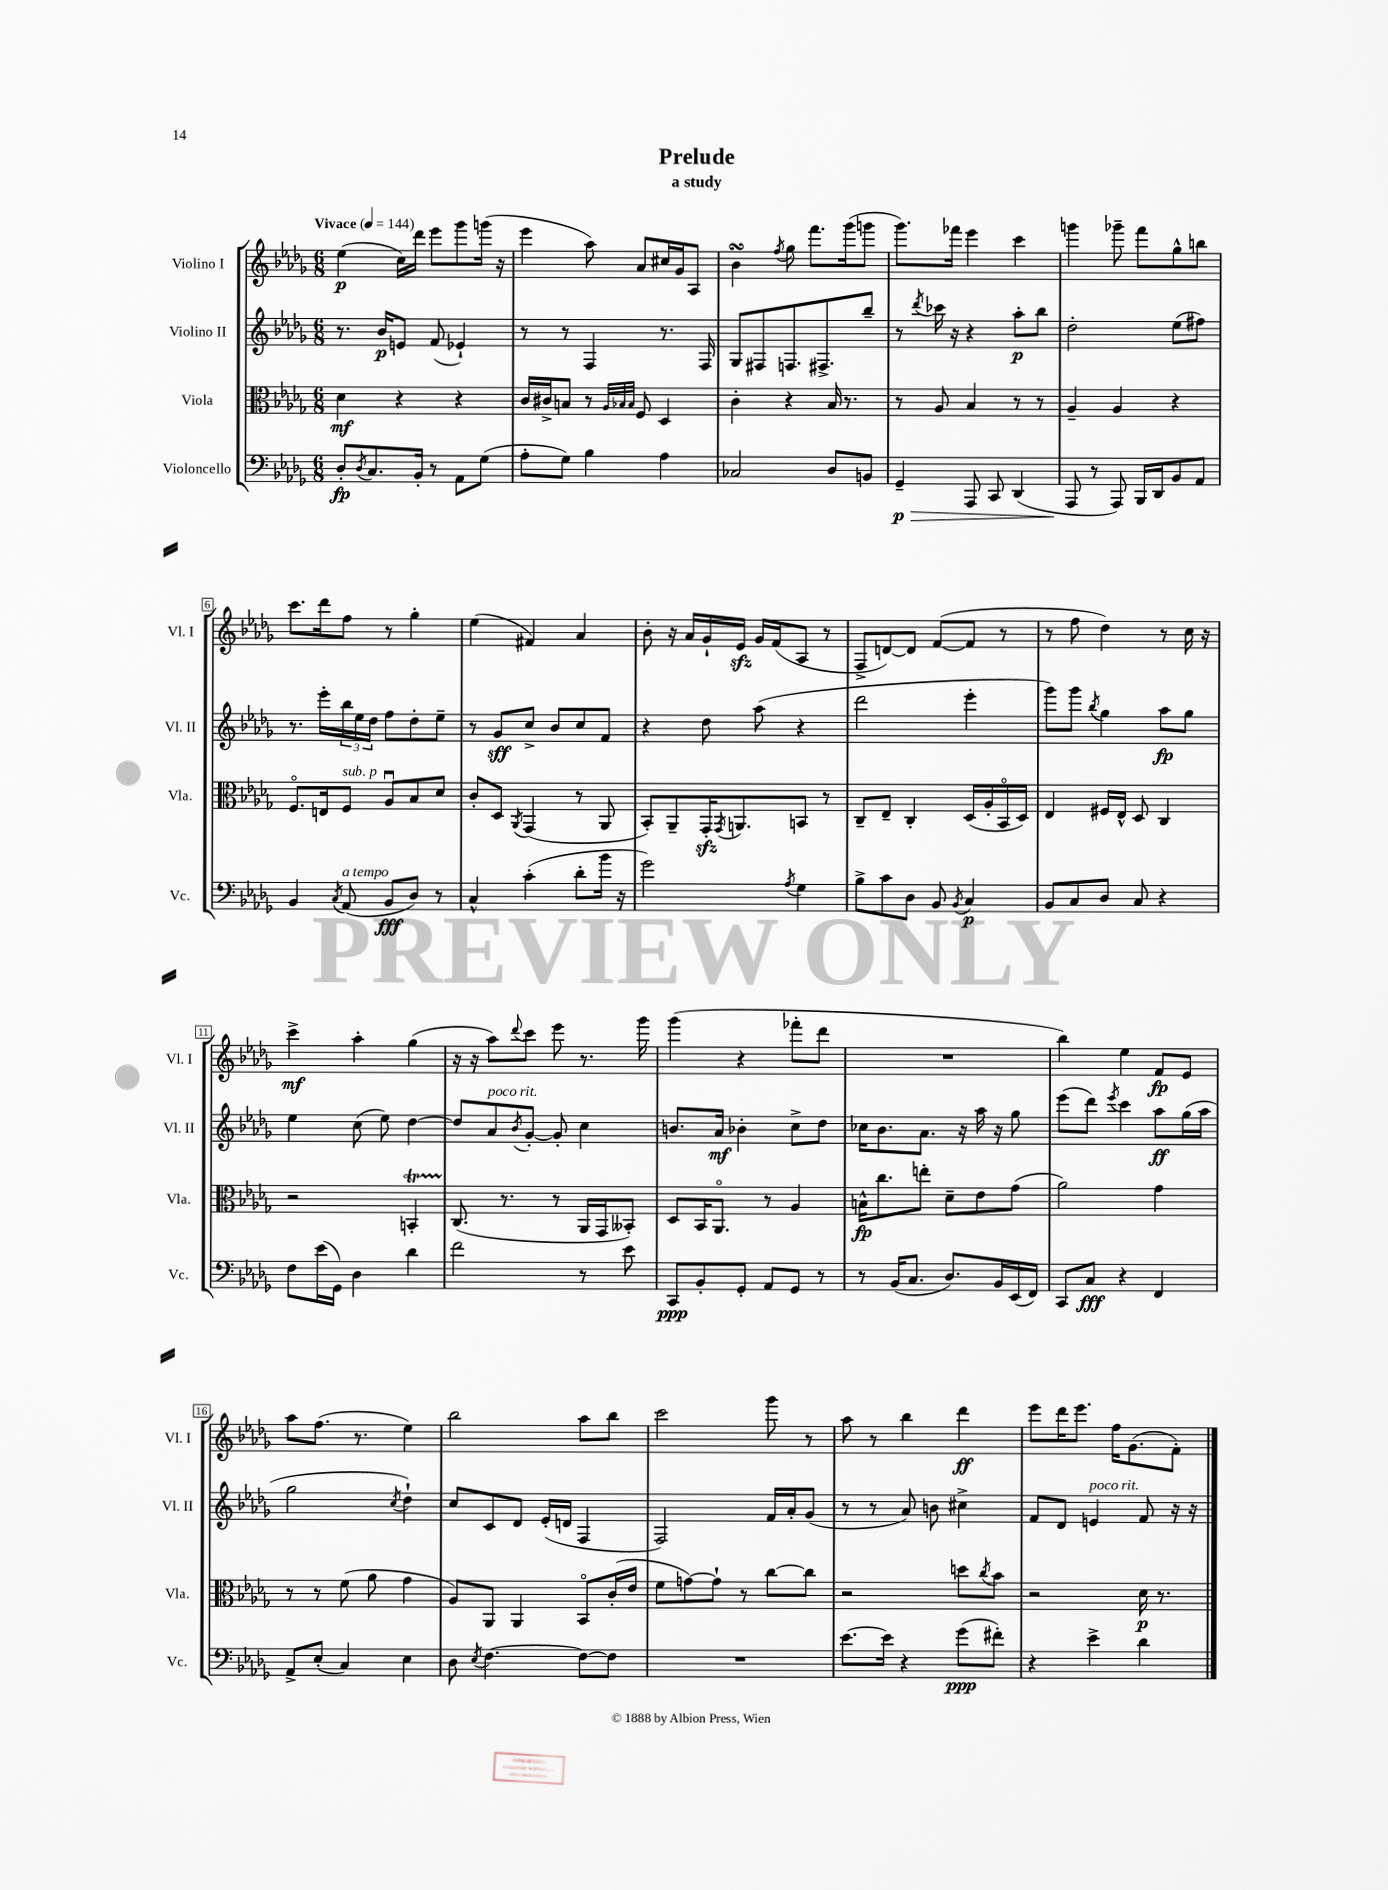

**kern	**kern	**kern	**kern
*staff4	*staff3	*staff2	*staff1
*clefF4	*clefC3	*clefG2	*clefG2
*k[b-e-a-d-g-]	*k[b-e-a-d-g-]	*k[b-e-a-d-g-]	*k[b-e-a-d-g-]
*M6/8	*M6/8	*M6/8	*M6/8
*MM144	*MM144	*MM144	*MM144
8D-'	4d-	8.r	(4ee-
8qD-	.	.	.
8.C	.	.	.
.	.	16b-	.
.	4r	8e	16cc)
16BB-'	.	.	16ddd-
8r	.	(8f	8eee-
8AA-	4r	4e-`)	8ggg-
(8G-	.	.	(16ggg
.	.	.	16r
=	=	=	=
8A-'	16c	8r	4eee-
.	16c#^	.	.
8G-)	8B	8r	.
4B-	8r	4F	8aa-)
.	32qqA-	.	.
.	32qqB-	.	.
.	32qqB-	.	.
.	8F	.	8a-
4A-	4D-	8.r	16cc#
.	.	.	16g-
.	.	.	8A-
.	.	16F	.
=	=	=	=
2C-	4c'	8G-	4b-
.	.	8F#	.
.	.	.	8qff
.	4r	8.F	8gg-
.	.	.	8.fff
.	.	8.F#^	.
8D-	16B-	.	.
.	8.r	.	(16ggg-
8BB	.	8bb-~	8ggg
=	=	=	=
4GG-~	8r	8r	8.ggg-)
.	.	8qddd-	.
.	8A-	16ccc-	.
.	.	16r	16fff-
8AAA-	4B-	4r	4eee-
8CC	.	.	.
(4DD-	8r	8aa-'	4ccc
.	8r	8bb-	.
=	=	=	=
8AAA-	4A-~	2dd-'	4ggg
8r	.	.	.
8AAA-)	4A-	.	8ggg-~
16BBB-	.	.	8fff
16DD-	.	.	.
8BB-	4r	(8ee-	8gg-^^
8AA-	.	8ff#)	8bb
=	=	=	=
4BB-	8.Fo	8.r	8.ccc
.	16E	16eee-'	16ddd-
8qC	.	.	.
(8AA-	8F	24bb-	8ff
.	.	24ee-	.
.	.	24dd-	.
8BB-	8A-u	8ff	8r
8D-)	8B-	8dd-'	4gg-'
8r	8d-	8ee-~	.
=	=	=	=
4C^^	8c'	8r	(4ee-
.	8D-	8g-	.
.	8qAA-	.	.
(4c'	(4GG-	8cc^	4f#)
.	.	8b-	.
8d-'	8r	8cc	4a-
16b-	8AA-	8f	.
16r	.	.	.
=	=	=	=
2g-)	8BB-')	4r	8b-'
.	8AA-~	.	16r
.	.	.	16a-
.	16GG-'	8dd-	16g-`
.	8qGG-	.	.
.	8.AA	.	16e-
.	.	(8aa-	16g-
.	.	.	(16f
8qA-	.	.	.
4G-	8BB	4r	8A-
.	8r	.	8r
=	=	=	=
8B-^	8C~	2ddd-	8F^
8c	8E-~	.	[8d)
8D-	4C'	.	8d]
8BB-	.	.	([8f
8qBB-	.	.	.
4C	(16D-	4eee-'	8f]
.	16A-'	.	.
.	16BB-o	.	8r
.	16D-)	.	.
=	=	=	=
8BB-	4E-	8ggg-)	8r
8C	.	8ggg-	8ff
.	.	8qbb-	.
8D-	16F#	4gg-	4dd-)
.	16E-^^	.	.
8C	8D-	.	.
4r	4C	8aa-	8r
.	.	8gg-	16cc
.	.	.	16r
=	=	=	=
8F	2r	4ee-	4ccc^
(16e-	.	.	.
16GG-)	.	.	.
4D-	.	(8cc	4aa-'
.	.	8ee-)	.
4d-	4BB'	[4dd-	(4gg-
=	=	=	=
2f	(8.C	8dd-]	16r
.	.	.	16r
.	.	8a-	8aa-)
.	8.r	.	.
.	.	8qb-	8qqddd-
.	.	[8g-'	8ccc
.	8r	8g-']	8eee-
8r	16AA-	4cc	8.r
.	16GG-	.	.
8e-	8BB--')	.	.
.	.	.	16ggg-
=	=	=	=
8CC	8D-	8.b	(4ggg-
8BB-'	16BB-	.	.
.	8.AA-o	16a-	.
8GG-'	.	4b-'	4r
8AA-	8r	.	.
8GG-	4A-	8cc^	8fff-'
8r	.	8dd-	8ddd-
=	=	=	=
8r	16B^^	16cc-	2.r
.	8.cc	8.b-	.
(16BB-	.	.	.
8.C	.	.	.
.	8ee'	8.a-	.
8.D-)	8d-~	.	.
.	.	16r	.
.	8e-	16aa-	.
16BB-	.	16r	.
(16EE-	(8g-	8gg-	.
16FF)	.	.	.
=	=	=	=
8CC	2a-)	(8eee-	4bb-)
8C	.	8ddd-)	.
.	.	8qeee-	.
4r	.	4ccc	4ee-
4FF	4g-	8aa-	8f
.	.	(16gg-	8e-
.	.	16aa-	.
=	=	=	=
8AA-^	8r	2gg-	8aa-
(8E-'	8r	.	(8.ff
4C)	(8f	.	.
.	.	.	8.r
.	8a-	.	.
.	.	8qcc	.
4E-	4g-	4dd-`)	4ee-)
=	=	=	=
8D-	8A-)	8cc	2bb-
8qE-	.	.	.
[4.F	8AA-	8c	.
.	4AA-	8d-	.
.	.	(16e-'	.
.	.	16d	.
8F_	8BB-o	4F	8aa-
8F]	(16c'	.	8bb-
.	16e-	.	.
=	=	=	=
2.r	8f	2F)	2ccc
.	[8g)	.	.
.	8g`]	.	.
.	8r	.	.
.	[8cc	16f	8ggg-
.	.	16a-'	.
.	8cc]	(8g-	8r
=	=	=	=
[8.e-	2r	8r	8aa-
.	.	8r	8r
16e-]	.	.	.
4r	.	8a-)	4bb-
.	.	8b	.
(8g-	8dd	4cc#^	4ddd-
.	8qcc	.	.
8f#')	8b-	.	.
=	=	=	=
4r	2r	8f	8eee-
.	.	8d-	16ddd-
.	.	.	8.eee-
4e-^	.	4e	.
.	.	.	16ff
.	.	.	(8.g-
4d-	16d-	8f	.
.	8.r	.	.
.	.	16r	8f')
.	.	16r	.
==	==	==	==
*-	*-	*-	*-
